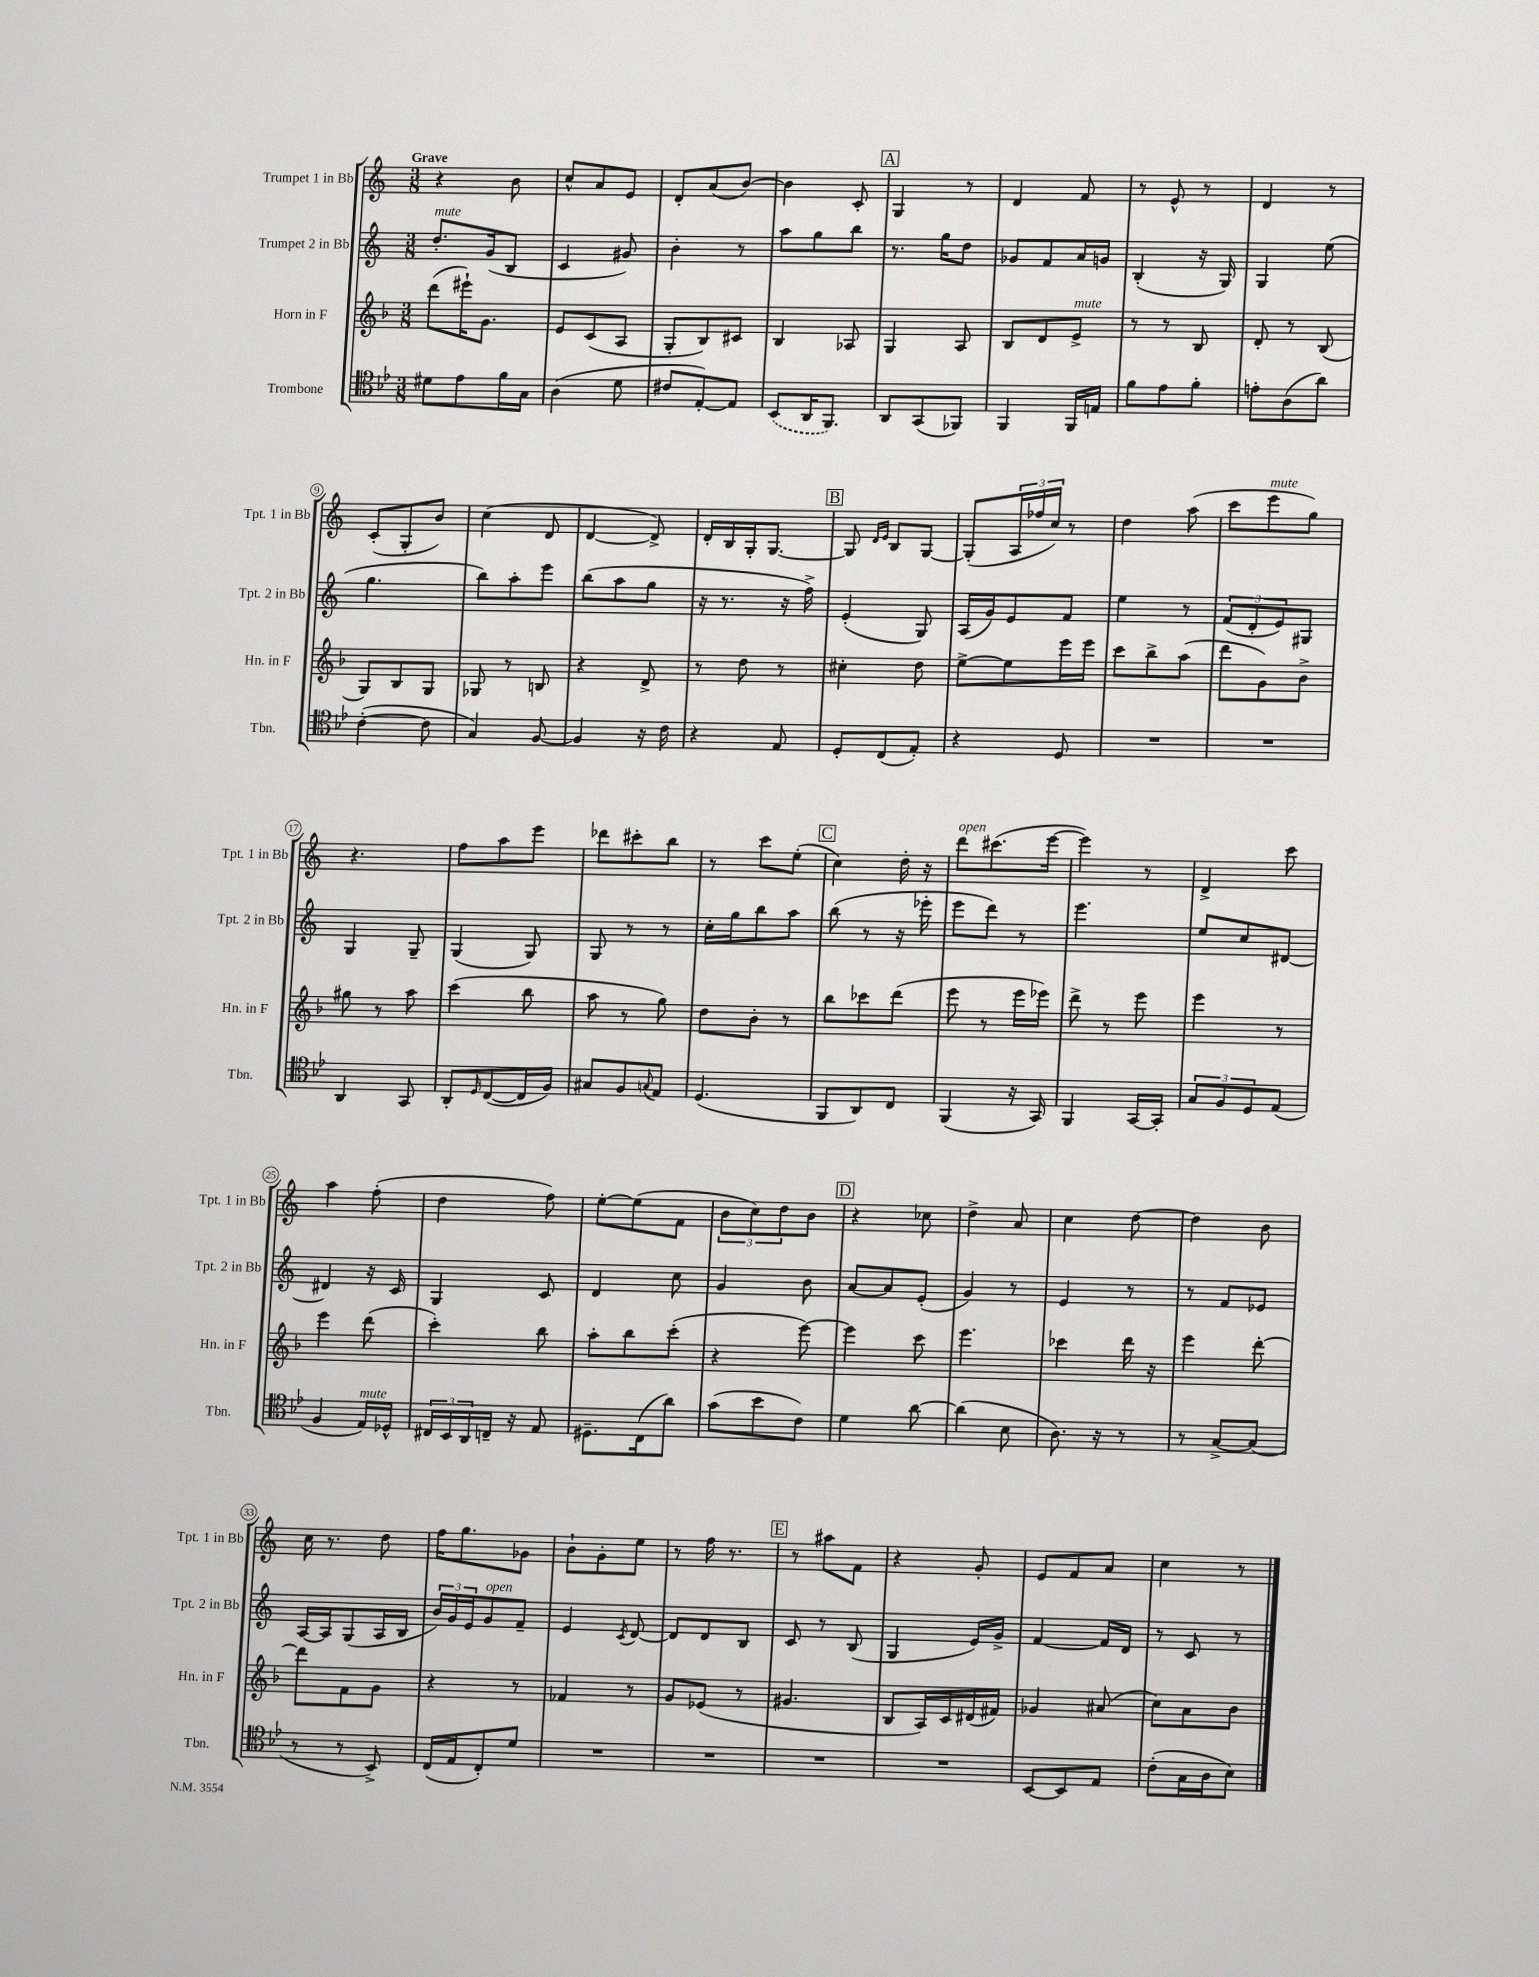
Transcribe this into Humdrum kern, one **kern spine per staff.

**kern	**kern	**kern	**kern
*part4	*part3	*part2	*part1
*staff4	*staff3	*staff2	*staff1
*I"Trombone	*I"Horn in F	*I"Trumpet 2 in Bb	*I"Trumpet 1 in Bb
*I'Tbn.	*I'Hn. in F	*I'Tpt. 2 in Bb	*I'Tpt. 1 in Bb
*clefC4	*clefG2	*clefG2	*clefG2
*k[b-e-]	*k[b-]	*k[]	*k[]
*M3/8	*M3/8	*M3/8	*M3/8
=1	=1	=1	=1
!	!	!	!LO:TX:a:B:t=Grave
!	!	!LO:TX:a:i:t=mute	!
8d#X\L	(8ddd\L	8.dd'/L	4r
8e-\	16eee#X`\K)	.	.
.	8.g\J	(16g/k	.
16f\L	.	8B/J	8b\
16G\JJ	.	.	.
=2	=2	=2	=2
(4A\	8e/L	4c/	8cc^^/L
.	(8c/	.	8a/
8d\	8A/J	8g#X/)	8e/J
=3	=3	=3	=3
8c#X/L	8G'/L	4b'\	8d'/L
[8E-'/)	8B-/)	.	(8a/
8E-/J]	8c#X/J	8r	[8b/J)
=4	=4	=4	=4
(8BB-/L	4B-/	8aa\L	4b\]
16AA/K	.	8gg\	.
8.FF/J)	.	.	.
.	8A-X/	8bb\J	8c'/
!!LO:REH:place=s1:t=A
=5	=5	=5	=5
8AA/L	4G/	8.r	4G/
(8GG/	.	.	.
.	.	16gg\KL	.
8FF-X/J)	8A/	8dd\J	8r
=6	=6	=6	=6
4FF/	8B-/L	8g-X/L	4d/
.	8d/	8f/	.
!	!LO:TX:a:i:t=mute	!	!
16FF/LL	8e^/J	16a/L	8f/
16En/JJ	.	16gn/JJ	.
=7	=7	=7	=7
8f\L	8r	(4B'/	8r
8e-\	8r	.	8e^^/
8f'\J	8B-/	16r	8r
.	.	16G/)	.
=8	=8	=8	=8
8en'\L	8d'/	4G/	4d/
(8A\	8r	.	.
8a\J)	(8B-/	(8ee\	8r
!!LO:LB:g=z
=9	=9	=9	=9
([4c'\	8G/L)	4.gg\	(8c'/L
.	8B-/	.	8G'/
8c\]	8G/J	.	8b/J)
=10	=10	=10	=10
4G/)	8G-X/	8bb\L)	(4cc\
.	8r	8aa'\	.
[8F/	8Bn/	8eee\J	8d/
=11	=11	=11	=11
4F/]	4r	(8bb\L	[4d/
.	.	8aa\	.
16r	8d^/	8gg\J	8d^/])
16c\	.	.	.
=12	=12	=12	=12
4r	8r	16r	16d'/LL
.	.	8.r	16B/
.	8dd\	.	16G'/J
.	.	.	[8.G/J
8E-/	8r	16r	.
.	.	16ff^\)	.
!!LO:REH:place=s1:t=B
=13	=13	=13	=13
8D'/L	4cc#X'\	(4e'/	8G/]
.	.	.	16qqd/LL
.	.	.	16qqe/JJ
(8C/	.	.	8B/L
8E-'/J)	8dd\	8G/)	[8G/J
=14	=14	=14	=14
4r	[8ee^\L	(16A/LL	(8G'/L]
.	.	16g/J)	.
.	8ee\]	8e/	24A/L
.	.	.	24ff-X/
.	.	.	24cc/JJ)
8D/	16eee\L	8f/J	8r
.	16eee\JJ	.	.
=15	=15	=15	=15
4.r	8ccc\L	4ee\	4dd\
.	8bb-^\	.	.
.	(8aa\J	8r	(8aa\
=16	=16	=16	=16
4.r	8ddd\L	(12f/L	8ccc\L
.	.	12d'/	.
!	!	!	!LO:TX:a:i:t=mute
.	8g\)	.	8eee\
.	.	12e/)	.
.	8b-^\J	8G#X/J	8gg\J)
!!LO:LB:g=z
=17	=17	=17	=17
4AA/	8gg#X\	4G/	4.r
.	8r	.	.
8GG/	8aa\	8G~/	.
=18	=18	=18	=18
8AA'/L	(4ccc\	(4G/	8ff\L
16qqD/	.	.	.
([8C/	.	.	8aa\
16C/L]	8bb-\	8G/)	8eee\J
16F/JJ)	.	.	.
=19	=19	=19	=19
8G#X/L	8aa\	8G/	8ddd-X\L
8F/	8r	8r	8ccc#X'\
8qqGn/	.	.	.
8E-/J	8gg\)	8r	8bb\J
=20	=20	=20	=20
(4.D/	8dd\L	16cc'\LL	8r
.	.	16gg\J	.
.	8b-'\J	8bb\	8ccc\L
.	8r	8aa\J	(8ee'\J
!!LO:REH:place=s1:t=C
=21	=21	=21	=21
8FF/L	8bb-\L	(8bb\	4cc\)
8AA/)	8ccc-X\	8r	.
8C/J	(8ddd\J	16r	16dd'\
.	.	16eee-X'\	16r
=22	=22	=22	=22
!	!	!	!LO:TX:a:i:t=open
(4FF/	8eee\	8eee\L	8ddd\L
.	8r	8ddd\J)	(8.ccc#X\
16r	16eee\LL	8r	.
16GG/)	16eee-X\JJ)	.	[16eee\Jk
=23	=23	=23	=23
4FF/	8ddd^\	4.eee\	4eee\])
.	8r	.	.
[16GG/LL	8eee\	.	8r
16GG'/JJ]	.	.	.
=24	=24	=24	=24
12G/L	4eee\	8ee/L	4d^/
12F/	.	.	.
.	.	8cc/	.
12D/	.	.	.
(8E-/J	8r	[8d#X/J	8ccc\
!!LO:LB:g=z
=25	=25	=25	=25
4F/	4eee\	4d#X/]	4aa\
!LO:TX:a:i:t=mute	!	!	!
16E-/LL)	(8ddd\	16r	(8ff'\
16D-X^^/JJ	.	16c/	.
=26	=26	=26	=26
24C#X/LL	4ccc'\)	4G/	4dd\
24BB-/	.	.	.
24AA/	.	.	.
16Cn~/JJ	.	.	.
16r	.	.	.
8E-/	8bb-\	8c/	8ff\)
=27	=27	=27	=27
8.D#X~\L	8aa'\L	4d/	[8ee'\L
.	8bb-\	.	(8ee\]
(16C\k	.	.	.
8a\J)	(8ccc'\J	8cc\	8f\J
=28	=28	=28	=28
(8g\L	4r	4g/	12b\L
.	.	.	12cc\)
8b-\	.	.	.
.	.	.	12dd\
8c\J)	[8eee\)	8b\	8b\J
!!LO:REH:place=s1:t=D
=29	=29	=29	=29
4d\	4eee\]	[8a/L	4r
.	.	8a/]	.
[8a\	8ccc\	(8e'/J	8cc-X\
=30	=30	=30	=30
(4a\]	4.eee\	4g/)	4dd^\
8B-\	.	8r	8a/
=31	=31	=31	=31
8.A\)	4ccc-X\	4e/	4cc\
16r	.	.	.
8r	16ddd\	8r	[8dd\
.	16r	.	.
=32	=32	=32	=32
8r	4eee\	8r	4dd\]
[8G^/L	.	8f/L	.
(8G/J]	[8ddd'\	8e-X/J	8b\
!!LO:LB:g=z
=33	=33	=33	=33
8r	8ddd\L]	[16A/LL	16cc\
.	.	16A/J]	8.r
8r	8f\	(8G/	.
8BB-^/)	8g\J	16A/L	8dd\
.	.	16B/JJ	.
=34	=34	=34	=34
(16C/LL	4r	24b/LL)	16ff\KL
.	.	24g/	.
16E-/J	.	.	8.gg\
.	.	24e/J	.
!	!	!LO:TX:a:i:t=open	!
8C'/)	.	8g/	.
8d/J	8r	8f~/J	8g-X\J
=35	=35	=35	=35
4.r	4f-X/	4e/	8b`\L
.	.	.	8g'\
.	.	8qc/	.
.	8r	[8d/	8ee\J
=36	=36	=36	=36
4.r	8g/L	8d/L]	8r
.	(8e-X/J	8d/	16ff\
.	.	.	8.r
.	8r	8B/J	.
!!LO:REH:place=s1:t=E
=37	=37	=37	=37
4.r	4.g#X/	8c/	8r
.	.	8r	8aa#X\L
.	.	(8B/	8f\J
=38	=38	=38	=38
4.r	8B-/L	4G/	4r
.	16A/L)	.	.
.	16c/	.	.
.	(16d#X/	16e/LL)	8g'/
.	16f#X/JJ)	16g^/JJ	.
=39	=39	=39	=39
[8BB-/L	4g-X/	[4f/	8e/L
8BB-/]	.	.	8f/
8E-/J	(8a#X/	16f/LL]	8a/J
.	.	16d/JJ	.
=40	=40	=40	=40
(8c'\L	8cc\L)	8r	4cc\
16G\L	8a\	8c/	.
16A\J	.	.	.
8B-\J)	8b-\J	8r	8r
==	==	==	==
*-	*-	*-	*-
